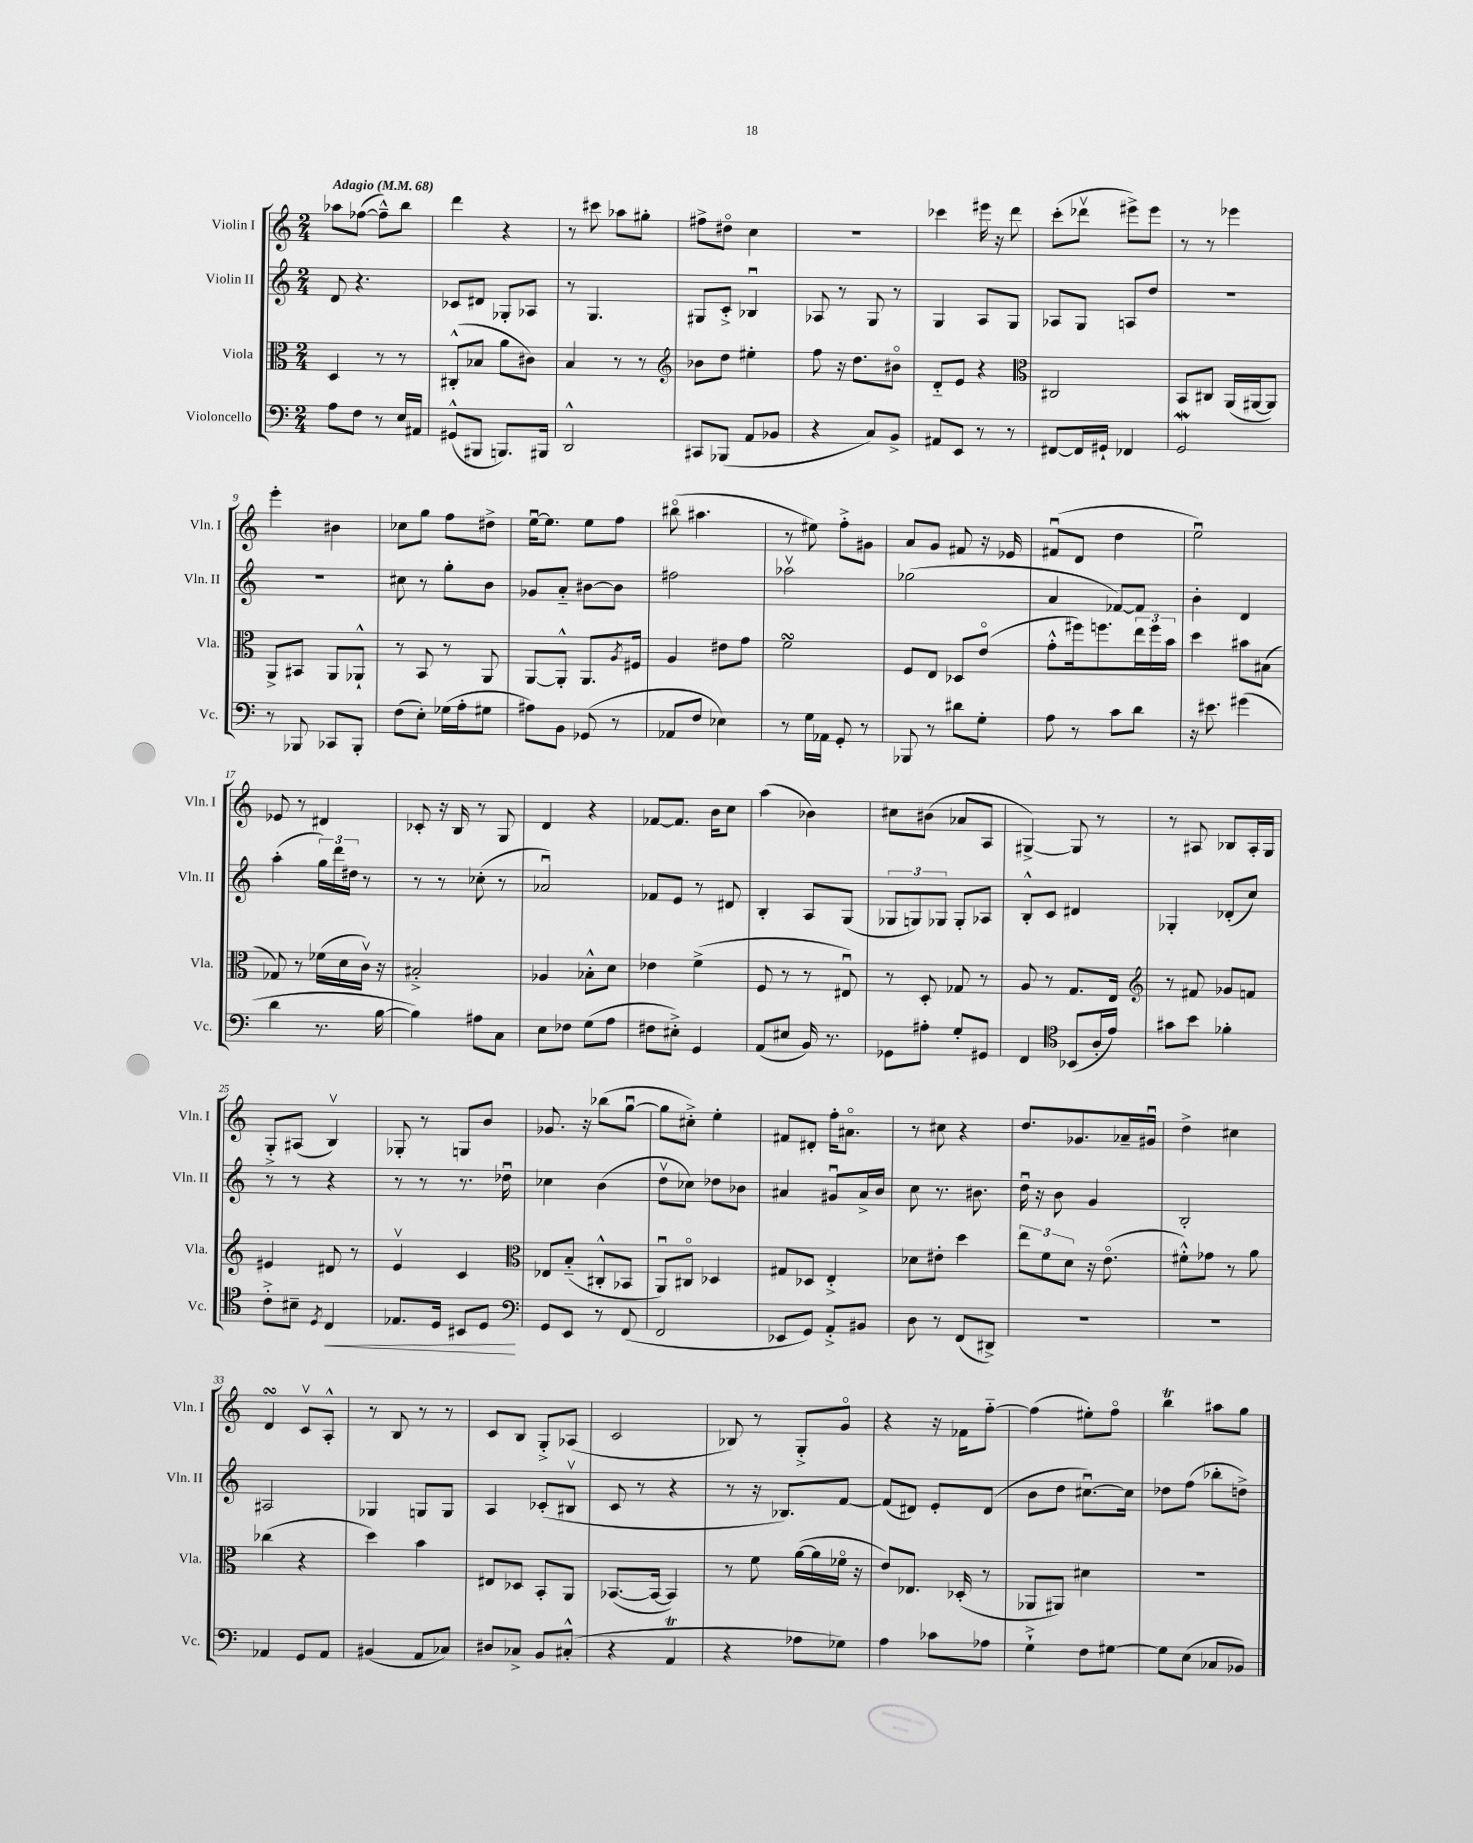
<<
\new StaffGroup <<
\new Staff = "s0" \with { instrumentName = "Violin I" shortInstrumentName = "Vln. I" } {
    \clef treble \key c \major \numericTimeSignature \time 2/4 \tempo "Adagio" 4 = 68
    aes''8 fes''8~( fes''8---^) b''8 |
    d'''4 r4 |
    r8 cis'''8 aes''8 gis''8-. |
    fis''8-> dis''8\flageolet c''4 |
    R2 |
    ces'''4 eis'''16 r16 d'''8 |
    c'''8-.( des'''8\upbow eis'''8->) eis'''8 |
    r8 r8 ees'''4 |
    e'''4-. bis'4 |
    ces''8 g''8 f''8 dis''8-> |
    e''16~\downbow e''8. e''8 f''8 |
    bis''8\flageolet( ais''4. |
    r8 eis''8) f''8-.-> gis'8 |
    a'8 g'8 fis'8 r16 ees'16 |
    fis'8\downbow( d'8 d''4 |
    e''2\downbow) |
    ees'8 r8 dis'4 |
    ces'8-. r16 b16 r8 g8 |
    d'4 r4 |
    fes'8~ fes'8. b'16 c''8 |
    a''4( bes'4) |
    cis''8 bis'8( aes'8 a8 |
    gis4~->) gis8 r8 |
    r8 ais8 bes8 ais16-. g16 |
    g8-.-> ais8( b4\upbow) |
    ges8-. r8 g8 b'8 |
    ges'8. r16 bes''8( g''8~\downbow |
    g''8 cis''8-.->) e''4-. |
    fis'8 dis'8-. f''16-. ais'8.\flageolet |
    r8 cis''8 r4 |
    d''8. ges'8. aes'16-- gis'16\downbow |
    d''4-> cis''4 |
    d'4\turn c'8\upbow a8-.-^ |
    r8 b8 r8 r8 |
    c'8 b8 g8-.-> aes8( |
    c'2 |
    bes8) r8 g8-.-> g'8\flageolet |
    r4 r16 fes'16 f''8~-_ |
    f''4( eis''8-.) f''8\flageolet |
    b''4\trill ais''8 g''8 \bar "|." |
}
\new Staff = "s1" \with { instrumentName = "Violin II" shortInstrumentName = "Vln. II" } {
    \clef treble \key c \major \numericTimeSignature \time 2/4
    d'8 r4. |
    ces'8 dis'8 ges8-. aes8 |
    r8 g4. |
    gis8 c'8-.-> bes4\downbow |
    aes8 r8 g8 r8 |
    g4 a8 g8 |
    aes8 g8 a8 d''8 |
    R2 |
    R2 |
    cis''8 r8 g''8-. b'8 |
    ges'8 a'8-_ bis'8~ bis'8 |
    fis''2 |
    aes''2\upbow |
    ges''2( |
    a'4 fes'8~) fes'8 |
    b'4-. d'4 |
    a''4-.( \tuplet 3/2 { g''16) d'''16 dis''16 } r8 |
    r8 r8 ces''8-.( r8 |
    aes'2\downbow) |
    fes'8 e'8 r8 dis'8 |
    b4-. a8 g8( |
    \tuplet 3/2 { ges8 g8) ges8 } ges8-. aes8 |
    b8-.-^ c'8 dis'4 |
    ges4-. des'8-.( c''8) |
    r8 r8 r4 |
    r8 r8 r8. des''16\downbow |
    ces''4 b'4( |
    d''8\upbow ces''8) des''8 bes'8 |
    ais'4 gis'8\downbow ais'16-> b'16 |
    c''8 r8. bis'8. |
    d''16\downbow r16 b'8 g'4 |
    b2-. |
    ais2 |
    ges4 g8 g8 |
    a4 ces'8-.( bis8\upbow |
    c'8 r8 r4 |
    r8 r16 bes8.) f'8~ |
    f'8( dis'8) e'8-. dis'8( |
    b'8 d''8 cis''8.~\downbow) cis''16 |
    des''8 f''8( bes''8-. d''8->) \bar "|." |
}
\new Staff = "s2" \with { instrumentName = "Viola" shortInstrumentName = "Vla." } {
    \clef alto \key c \major \numericTimeSignature \time 2/4
    d4 r8 r8 |
    cis8-.-^( bes8 a'8 cis'8) |
    b4 r8 r8 |
    \clef treble bes'8 d''8 eis''4-. |
    f''8 r16 d''8. bis'8\flageolet |
    d'8-_ e'8 r4 |
    \clef alto cis2 |
    b,8 cis8 a,16( ais,16~ ais,8) |
    a,8-> bis,8 a,8 aes,8-!-^ |
    r8 b,8 r8 a,8 |
    a,8~ a,8-.-^ a,8. \acciaccatura { a8 } fis16 |
    a4 eis'8 g'8 |
    f'2\turn |
    f8 e8 des8 e'8\flageolet( |
    g'8-.-^ fis''16) f''8. \tuplet 3/2 { e''16 f''16 b'16 } |
    d''4 bis'8 bis8( |
    ges8) r8 fes'16( d'16 c'16\upbow) r16 |
    bis2-.-> |
    aes4 bes8-.-^ d'8 |
    ees'4 f'4->( |
    f8 r8 r8 eis8\downbow) |
    r8 d8-. ges8 r8 |
    a8 r8 g8. e16 |
    \clef treble r8 fis'8 ges'8 f'8 |
    eis'4 dis'8 r8 |
    e'4\upbow c'4 |
    \clef alto ees8 b8-_( cis8-.-^ bes,8 |
    a,8\downbow) cis8\flageolet des4 |
    gis8 des8 e4-.-> |
    des'8 eis'8-. d''4 |
    \tuplet 3/2 { e''8 f'8 d'8 } r16 e'8.\flageolet( |
    fis'8-.-^) ges'8 r8 a'8 |
    ces''4( r4 |
    d''4) b'4 |
    eis8 des8 b,8-. a,8 |
    bes,8.~( bes,16~ bes,4) |
    r8 f'8 a'16~( a'16 fes'16\flageolet r16 |
    e'8) ees8. des16-.( r8 |
    aes,8 ais,8) dis'4 |
    R2 \bar "|." |
}
\new Staff = "s3" \with { instrumentName = "Violoncello" shortInstrumentName = "Vc." } {
    \clef bass \key c \major \numericTimeSignature \time 2/4
    a8 f8 r8 e16 ais,16 |
    gis,8-^( bis,,8 b,,8.) bis,,16 |
    d,2-^ |
    cis,8 bes,,8( a,8 bes,8 |
    r4 c8) b,8-> |
    ais,8 e,8 r8 r8 |
    fis,8~ fis,16 gis,16-! fes,4 |
    g,2\mordent |
    r8 bes,,8 ces,8 bes,,8-. |
    f8( e8-.) ges16( a16-. gis8 |
    ais8) b,8 ges,8( r8 |
    aes,8 f8 ees4) |
    r8 g16 aes,16 g,8-. r8 |
    bes,,8 r8 dis'8 g8-. |
    a8 r8 c'8 d'8 |
    r16 eis'8. gis'4( |
    d'4 r8. b16~ |
    b4) ais8 c8 |
    e8 fes8 g8( a8 |
    fis8 eis8-.->) g,4 |
    a,8( eis8 b,16) r8. |
    ges,8 ais8-. g8-. gis,8 |
    f,4 \clef tenor bes,8( a16-. e'16) |
    gis'8 b'8 fes'4-. |
    c'8-.-> bis8-- \acciaccatura { d8 } c4\< |
    ees8. d16 bis,8 d8\! |
    \clef bass g,8 e,8 r8 f,8( |
    f,2 |
    ees,8 g,8) a,8-.-> bis,8 |
    d8 r8 f,8( dis,8->) |
    R2 |
    R2 |
    aes,4 g,8 aes,8 |
    bis,4( a,8 ces8) |
    dis8 ces8-> b,8 cis8-.-^( |
    r4 a,4\trill |
    r4 aes8 ges8) |
    a4 ces'8 aes8 |
    g4-!-> f8 gis8~ |
    gis8 e8( ces8 bes,8) \bar "|." |
}
>>
>>
